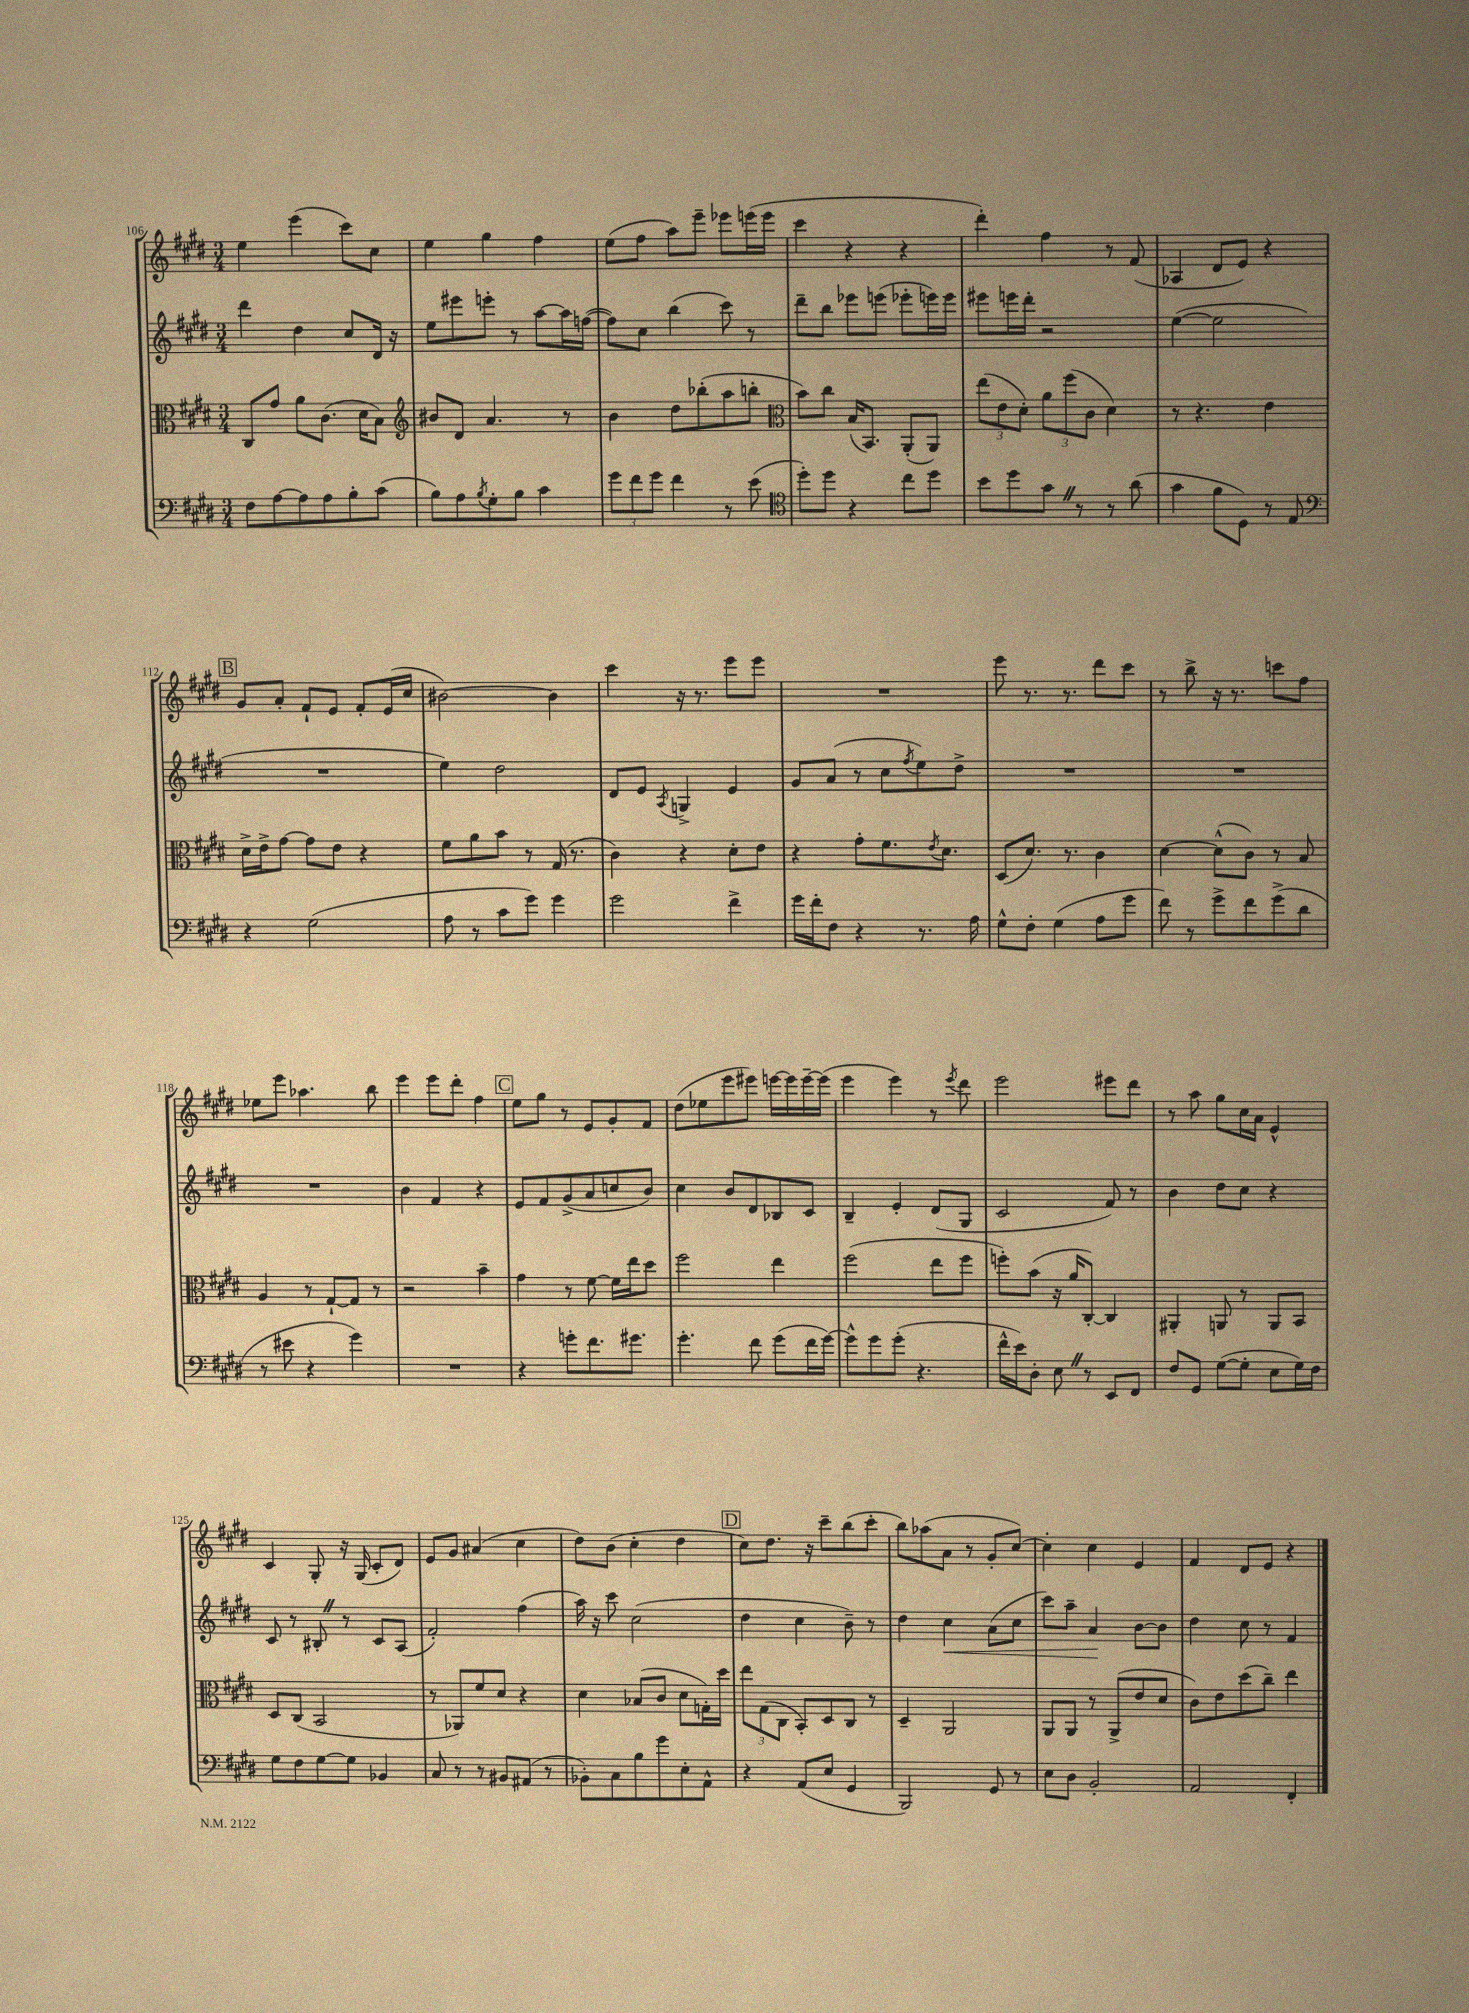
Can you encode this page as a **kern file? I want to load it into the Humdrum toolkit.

**kern	**kern	**kern	**kern
*staff4	*staff3	*staff2	*staff1
*clefF4	*clefC3	*clefG2	*clefG2
*k[f#c#g#d#]	*k[f#c#g#d#]	*k[f#c#g#d#]	*k[f#c#g#d#]
*M3/4	*M3/4	*M3/4	*M3/4
8F#	8C#	4ddd#	4ee
[8A	8g#	.	.
8A]	8a	4dd#	(4eee
8A	(8.c#	.	.
8B'	.	8cc#	8ccc#)
.	16d#	.	.
(8c#	8B)	16d#	8cc#
.	.	16r	.
=	=	=	=
*	*clefG2	*	*
8B)	8b#	8ee	4ee
8A	8d#	8eee#	.
8qB	.	.	.
8G#'	4.a	8eee'	4gg#
8B	.	8r	.
4c#	.	[8aa	4ff#
.	8r	16aa]	.
.	.	([16ff	.
=	=	=	=
12g#	4b	8ff])	(8ee
12f#	.	.	.
.	.	8cc#	8ff#
12g#	.	.	.
4f#	8dd#	(4bb	8aa)
.	(8bb-'	.	8eee~
8r	8aa	8ccc#)	8eee-
(8e	8bb'	8r	(16eee
.	.	.	16eee
=	=	=	=
*clefC4	*clefC3	*	*
8dd#')	8b)	8ddd#~	4ccc#
8dd#	8cc#	8bb	.
4r	(16B	8eee-	4r
.	8.BB)	.	.
.	.	(8eee	.
8cc#	(8AA'	8eee-'	4r
8dd#	8AA)	16eee)	.
.	.	16eee	.
=	=	=	=
8b	(12ee	8eee#	4ddd#')
.	12e	.	.
8dd#	.	16eee	.
.	12d#')	.	.
.	.	16ddd#'	.
8g#	12a	2r	4ff#
.	(12ff#	.	.
8r	.	.	.
.	12c#	.	.
8r	4d#)	.	8r
(8a	.	.	(8f#
=	=	=	=
4g#	8r	([4ee	4A-
.	4.r	.	.
8f#	.	2ee]	8d#
8D#)	.	.	8e)
8r	4e	.	4r
8E	.	.	.
=	=	=	=
*clefF4	*	*	*
4r	16d#^	2.r	8g#
.	16e^	.	.
.	[8g#	.	8a'
(2G#	8g#]	.	8f#`
.	8e	.	8e
.	4r	.	8f#'
.	.	.	(16e
.	.	.	16cc#
=	=	=	=
8A	8f#	4ee)	[2b#)
8r	8a	.	.
8c#	8b	2dd#	.
8g#)	8r	.	.
4g#	(16G#	.	4b#]
.	8.r	.	.
=	=	=	=
2g#	4c#)	8d#	4ccc#
.	.	8e	.
.	.	8qA	.
.	4r	4G^	16r
.	.	.	8.r
4f#^	8d#'	4e	8eee
.	8e	.	8eee
=	=	=	=
16g#	4r	8g#	2.r
16f#'	.	.	.
8F#	.	(8a	.
4r	8g#'	8r	.
.	8.f#	8cc#	.
.	.	8qff#	.
8.r	.	8ee)	.
.	8qe	.	.
.	8.d#	.	.
.	.	8dd#^	.
16A	.	.	.
=	=	=	=
8G#^^	(8D#	2.r	8eee
8F#'	8.d#)	.	8.r
(4G#	.	.	.
.	8.r	.	8.r
8A	4c#	.	8ddd#
8g#	.	.	8ccc#
=	=	=	=
8f#)	[4d#	2.r	8r
8r	.	.	8bb^
8g#^	(8d#^^]	.	16r
.	.	.	8.r
8f#	8c#)	.	.
(8g#^	8r	.	8ccc
8d#	8B	.	8ff#
=	=	=	=
8r	4A	2.r	8ee-
8e#	.	.	8eee
4r	8r	.	4.aa-
.	[8G#`	.	.
4g#)	8G#]	.	.
.	8r	.	8bb
=	=	=	=
2.r	2r	4b	4eee
.	.	4f#	8eee
.	.	.	8ddd#'
.	4b~	4r	4ff#
=	=	=	=
4r	4g#	8e	8ee
.	.	8f#	8gg#
8g'	8r	(8g#^	8r
8.f#	[8f#	8a	8e
.	16f#]	8cc	8g#'
8.g#	16ee	.	.
.	8dd#	8b)	8f#
=	=	=	=
4.g#'	2ff#	4cc#	(8dd#
.	.	.	8ee-
.	.	8b	8eee
8f#	.	8d#	8eee#)
(8g#	4ee	8B-	[16eee
.	.	.	16eee]
16f#	.	8c#	[16eee~
[16g#)	.	.	(16eee]
=	=	=	=
8g#^^]	(2ff#	4B~	4eee
8g#	.	.	.
(8g#'	.	4e'	4eee)
4.r	.	.	.
.	8ee	(8d#	8r
.	.	.	8qeee
.	8ff#	8G#	8ddd#
=	=	=	=
16f#^^	8ff')	2c#	2eee
16e)	.	.	.
8D#'	(8b	.	.
8E	16r	.	.
.	16a	.	.
8r	[8C#')	.	.
8EE	4C#]	8f#)	8eee#
8FF#	.	8r	8ddd#
=	=	=	=
8F#	4AA#'	4b	8r
8GG#	.	.	8aa
([8G#	8AA	8dd#	8gg#
8G#']	8r	8cc#	16cc#
.	.	.	16a
8E	8AA	4r	4e^^
16G#)	8BB	.	.
16F#	.	.	.
=	=	=	=
8G#	8D#	8c#	4c#
8F#	(8C#	8r	.
[8G#	2BB	8B#'	8G#'
8G#]	.	8r	16r
.	.	.	(16G#
4BB-	.	8c#	8c#'
.	.	(8A	8d#)
=	=	=	=
8C#	8r	2f#')	8e
8r	8AA-)	.	8g#
8r	8f#	.	(4a#
8BB#	8d#	.	.
(8AA#	4r	(4ff#	4cc#
8r	.	.	.
=	=	=	=
8BB-')	4d#	16aa)	8dd#)
.	.	16r	.
8C#	.	8ccc#	(8b
8B	(8B-	(2cc#	4cc#'
8g#	8c#	.	.
8E'	8d#	.	4dd#
8AA^^	16G')	.	.
.	16dd#	.	.
=	=	=	=
4r	12ee	4dd#	8cc#)
.	(12G#	.	.
.	.	.	8.dd#
.	12C#	.	.
(8AA	8BB')	4cc#	.
.	.	.	16r
8E	8D#	.	8ccc#~
4GG#	8C#	8b~)	(8bb
.	8r	8r	8ccc#'
=	=	=	=
2BBB)	4D#~	4dd#	8bb)
.	.	.	(8aa-
.	2AA	4cc#	8a
.	.	.	8r
8GG#	.	(8a	8g#'
8r	.	8cc#	[8cc#)
=	=	=	=
8E	8AA	8ccc#)	4cc#']
8D#	8AA	8aa~	.
2BB'	8r	4a	4cc#
.	(8AA^	.	.
.	8e	[8b	4e
.	8d#	8b]	.
=	=	=	=
2AA	8c#)	4dd#	4f#
.	8e	.	.
.	(8dd#	8cc#	8d#
.	8cc#~)	8r	8e
4FF#'	4ee	4f#	4r
==	==	==	==
*-	*-	*-	*-
